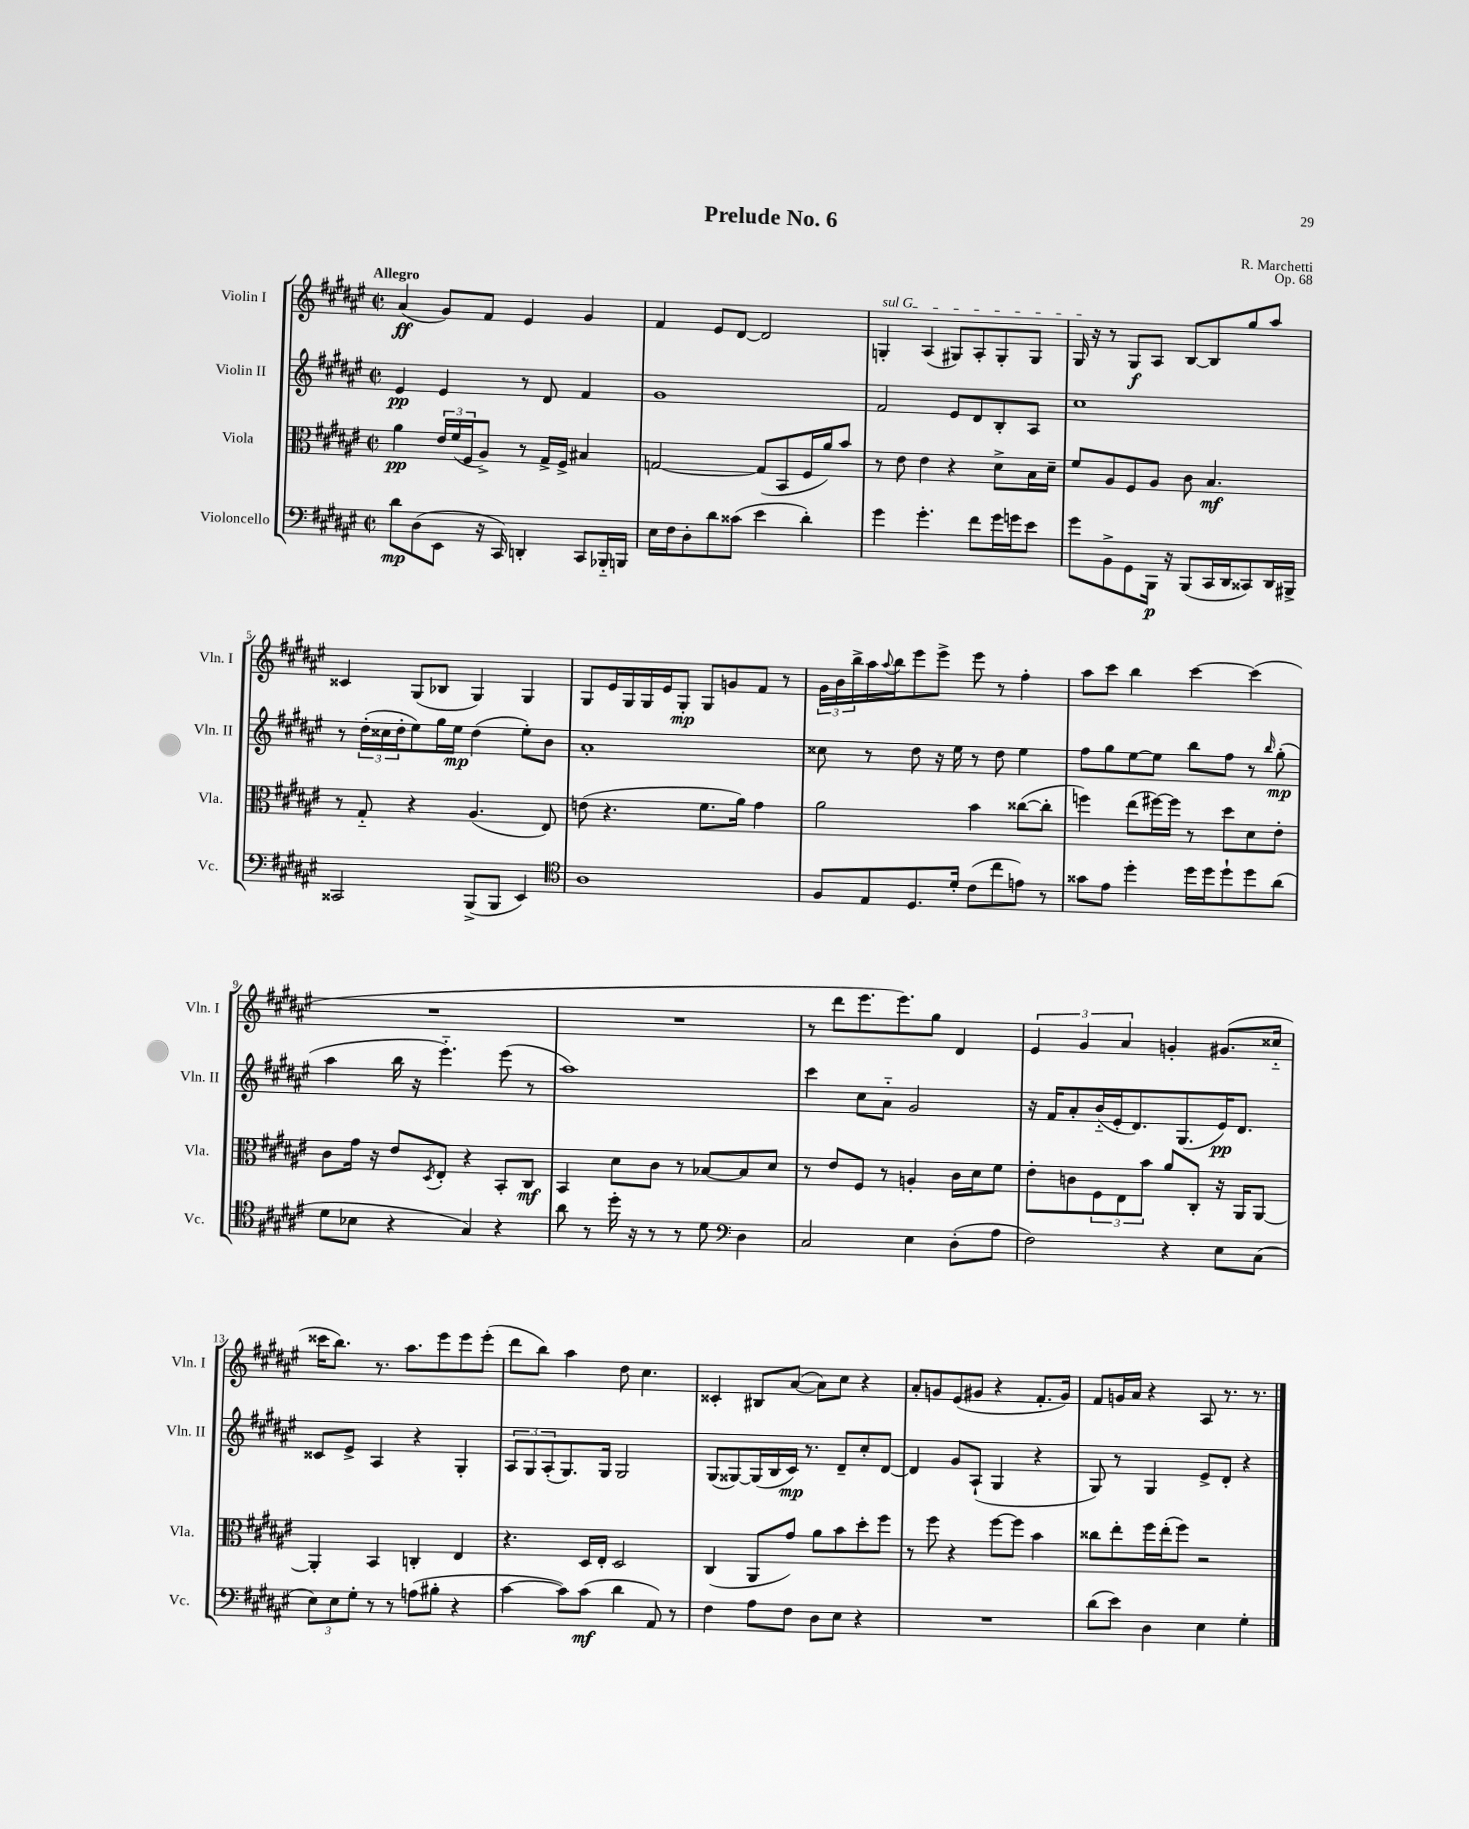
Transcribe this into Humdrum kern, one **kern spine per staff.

**kern	**kern	**kern	**kern
*staff4	*staff3	*staff2	*staff1
*clefF4	*clefC3	*clefG2	*clefG2
*k[f#c#g#d#a#e#]	*k[f#c#g#d#a#e#]	*k[f#c#g#d#a#e#]	*k[f#c#g#d#a#e#]
*M2/2	*M2/2	*M2/2	*M2/2
*met(c|)	*met(c|)	*met(c|)	*met(c|)
8d#	4a#	4e#	(4a#
(8D#	.	.	.
8EE#	24e#	4e#	8g#)
.	(24f#	.	.
.	24F#	.	.
16r	8A#^)	.	8f#
16CC#)	.	.	.
4DD'	8r	8r	4e#
.	16G#^	8d#	.
.	16F#^	.	.
8CC#	4B#	4f#	4g#
16BBB-'~	.	.	.
16BBB	.	.	.
=	=	=	=
16E#	[2G	1g#	4f#
16F#	.	.	.
8D#'	.	.	.
8d#	.	.	8e#
(8c##	.	.	[8d#
4e#	(8G]	.	2d#]
.	8BB	.	.
4d#')	16F#	.	.
.	16a#)	.	.
.	8b	.	.
=	=	=	=
4g#	8r	2f#	4G'
.	8e#	.	.
4.g#'	4e#	.	(4A#
.	4r	8e#	8G#)
8f#	.	8d#	8A#'
16g#	8d#^	8B'	8G#'
16g	.	.	.
8e#	16B	8A#	8G#
.	16d#~	.	.
=	=	=	=
8g#	8f#	1cc#	16G#
.	.	.	16r
8BB^	8A#	.	8r
8GG#	8F#	.	8G#
16BBB	8A#	.	8A#
16r	.	.	.
(8BBB	8c#	.	[8B
16CC#	4.B	.	8B]
16DD#	.	.	.
8CC##)	.	.	8gg#
16DD#	.	.	8aa#
16BBB#^	.	.	.
=	=	=	=
2CC##	8r	8r	4c##
.	8G#'~	(24dd#'	.
.	.	24cc##	.
.	.	24dd#'	.
.	4r	8ee#)	(8G#
.	.	16gg#	8B-
.	.	16ee#	.
(8BBB^	(4.A#	(4dd#	4G#)
8BBB	.	.	.
4EE#)	.	8ee#')	4G#
.	8E#)	8b	.
=	=	=	=
*clefC4	*	*	*
1A#	(8e	1a#'	8G#
.	4.r	.	16e#
.	.	.	16G#
.	.	.	16G#
.	.	.	16e#
.	.	.	8G#'
.	8.f#	.	8G#
.	.	.	8g
.	16a#)	.	.
.	4g#	.	8f#
.	.	.	8r
=	=	=	=
8F#	2a#	8cc##	24g#
.	.	.	24b
.	.	.	24bb^
8E#	.	8r	16aa#
.	.	.	8qqaa#
.	.	.	16bb
8.D#	.	8dd#	8eee#
.	.	16r	8eee#^
16d#'	.	16ee#	.
(8c#	4b	8r	8eee#
8cc#	.	8dd#	8r
8e)	([8cc##	4ee#	4ff#'
8r	8cc##']	.	.
=	=	=	=
8g##	4ff)	8ff#	8aa#
8e#	.	8gg#	8ccc#
4dd#'	(8ee#	[8ee#	4bb
.	[16ff#)	8ee#]	.
.	16ff#]	.	.
16dd#	8r	8bb	[4ccc#
16dd#	.	.	.
8dd#`	8dd#	8ff#	.
8dd#	8d#	8r	(4ccc#]
.	.	16qqbb	.
(8a#	8e#'	(8gg#'	.
=	=	=	=
8d#	8c#	4aa#	1r
8B-	16g#	.	.
.	16r	.	.
4r	8e#	16bb	.
.	.	16r	.
.	8qD#	.	.
.	8E#'	4.eee#'~)	.
4G#)	4r	.	.
4r	8BB'	(8eee#	.
.	8C#	8r	.
=	=	=	=
8a#	4BB	1aa#)	1r
8r	.	.	.
16dd#'	8d#	.	.
16r	.	.	.
8r	8c#	.	.
8r	8r	.	.
8d#	[8B-	.	.
*clefF4	*	*	*
4D#	8B-]	.	.
.	8d#	.	.
=	=	=	=
2C#	8r	4ccc#	8r
.	8e#	.	8ddd#
.	8F#	8cc#	8.eee#
.	8r	8a#'~	.
.	.	.	8.eee#)
4E#	4A'	2g#	.
.	.	.	8gg#
(8D#'	16c#	.	4d#
.	16d#	.	.
8A#	8f#	.	.
=	=	=	=
2F#)	8e#'	16r	6e#
.	.	16f#	.
.	8c	8a#'	.
.	.	.	6g#
.	12F#	(16b'~	.
.	.	16e#'	.
.	12E#	.	6a#
.	.	8.d#)	.
.	12b	.	.
4r	8a#	.	4g'
.	.	(8.G#	.
.	8C#'	.	.
8E#	16r	16e#)	(8.g#
.	16AA#	8.d#	.
(8C#	[8AA#	.	.
.	.	.	16cc##'~
=	=	=	=
12E#)	4AA#']	8c##	16ccc##
.	.	.	8.bb)
12E#	.	.	.
.	.	8e#^	.
12G#'	.	.	.
8r	4BB	4A#	8.r
8r	.	.	.
.	.	.	8.aa#
(8A	4C'	4r	.
8B#'	.	.	8eee#
4r	4E#	4G#'	8eee#
.	.	.	(8eee#'
=	=	=	=
[4c#	4.r	12A#	8ddd#
.	.	12G#	.
.	.	.	8bb)
.	.	(12A#'	.
8c#])	.	8.G#)	4aa#
(8c#	16D#	.	.
.	16E#'	16G#	.
4d#	2D#	2G#	8dd#
.	.	.	4.cc#
8AA#)	.	.	.
8r	.	.	.
=	=	=	=
4F#	(4C#	(8G#	4c##'
.	.	[8G##)	.
8A#	8AA#	(16G##]	8B#
.	.	16B	.
8F#	8g#)	16c#)	([8a#
.	.	8.r	.
8D#	8a#	.	8a#])
8E#	8b	8d#~	8cc#
4r	8dd#'	8cc#'	4r
.	8ff#	[8d#	.
=	=	=	=
1r	8r	4d#]	8a#'
.	8ff#	.	8g
.	4r	8g#	(8e#
.	.	(8A#`	8g#
.	[8ff#	4G#	4r
.	8ff#]	.	.
.	4b	4r	8.f#'
.	.	.	16g#)
=	=	=	=
(8d#	8cc##	8G#)	8f#
8e#)	8ee#'	8r	16g
.	.	.	16a#
4D#	16ff#	4G#	4r
.	(16ee#'	.	.
.	8ff#)	.	.
4E#	2r	8e#^	8A#
.	.	8d#'	8.r
4G#'	.	4r	.
.	.	.	8.r
==	==	==	==
*-	*-	*-	*-
